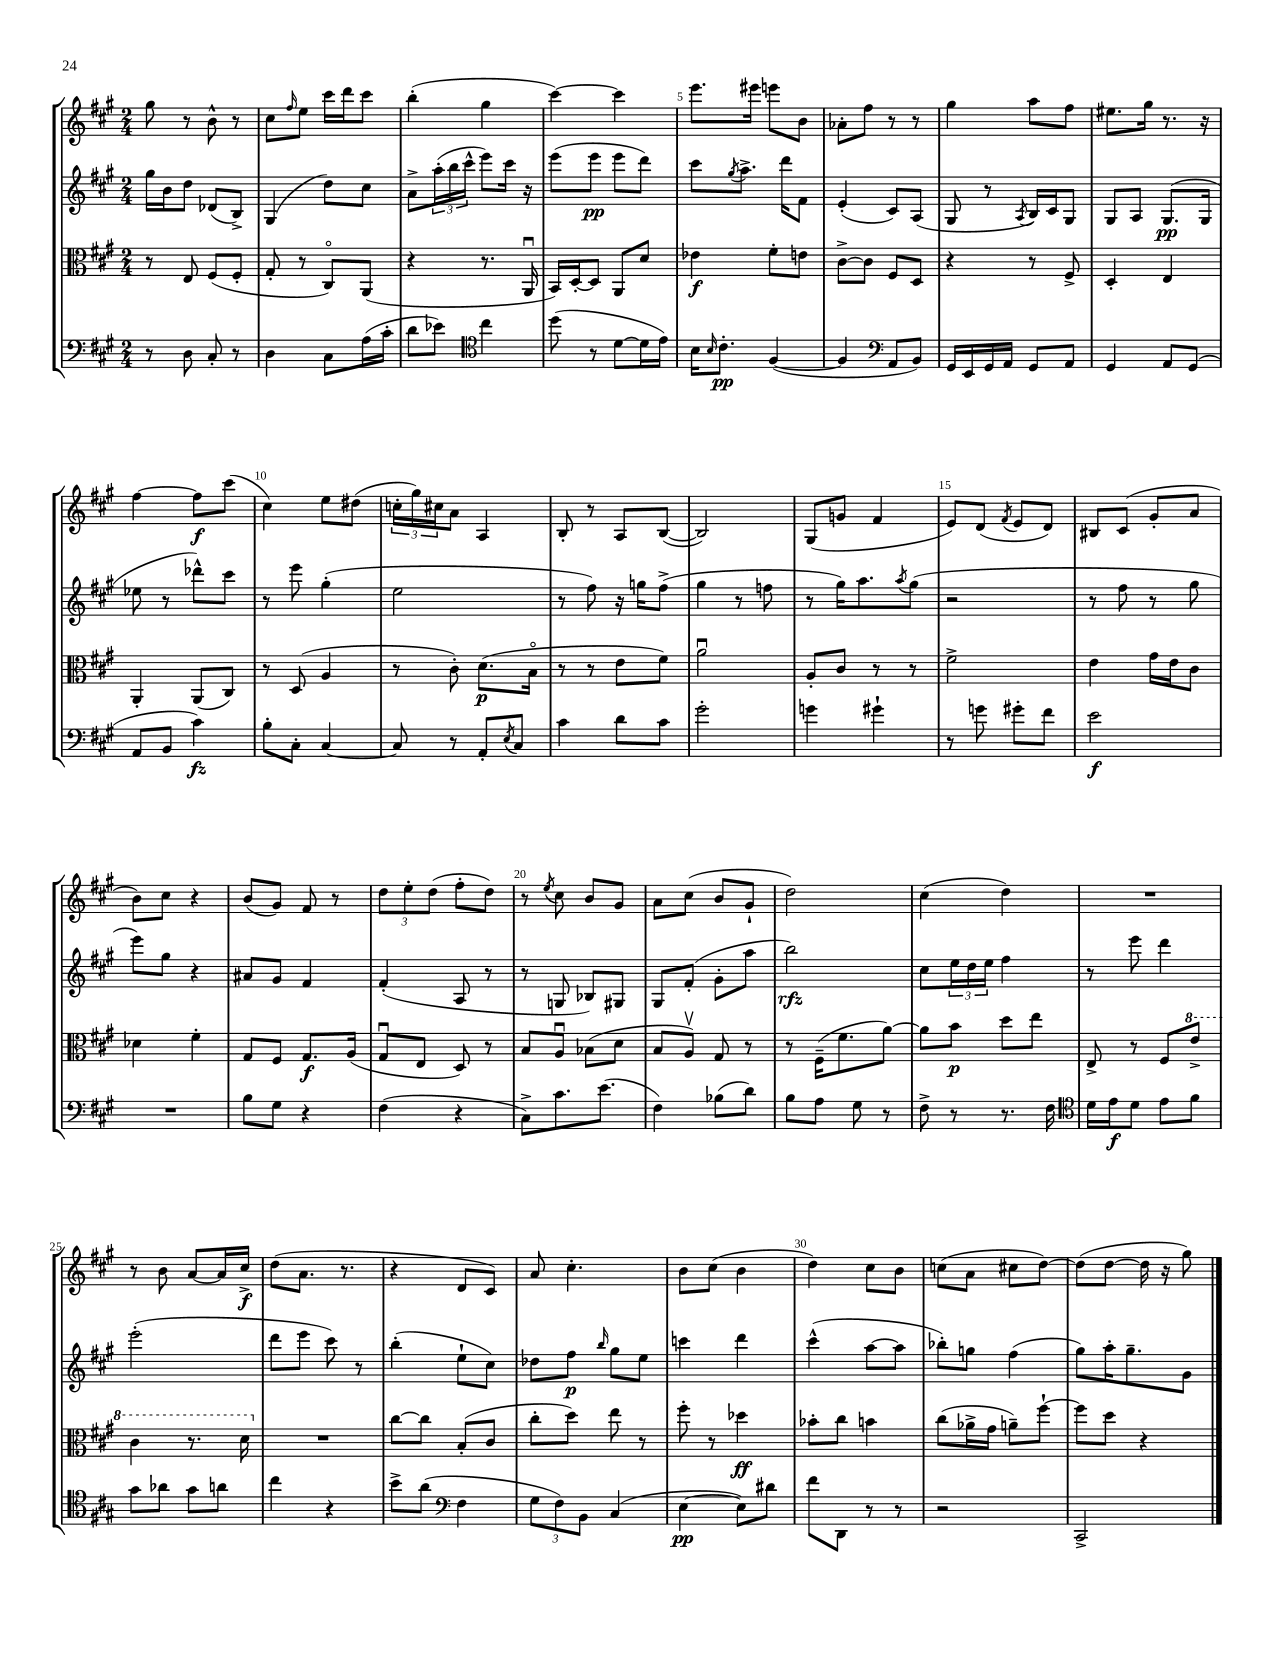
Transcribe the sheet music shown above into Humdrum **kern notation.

**kern	**dynam	**kern	**dynam	**kern	**dynam	**kern	**dynam
*part4	*part4	*part3	*part3	*part2	*part2	*part1	*part1
*staff4	*staff4	*staff3	*staff3	*staff2	*staff2	*staff1	*staff1
*clefF4	*	*clefC3	*	*clefG2	*	*clefG2	*
*k[f#c#g#]	*	*k[f#c#g#]	*	*k[f#c#g#]	*	*k[f#c#g#]	*
*M2/4	*	*M2/4	*	*M2/4	*	*M2/4	*
=1	=1	=1	=1	=1	=1	=1	=1
8r	.	8r	.	16gg#\LL	.	8gg#\	.
.	.	.	.	16b\J	.	.	.
8D\	.	8E/	.	8dd\J	.	8r	.
8C#'/	.	(8F#/L	.	(8d-X/L	.	8b^^\	.
8r	.	8F#'/J	.	8B^/J)	.	8r	.
=2	=2	=2	=2	=2	=2	=2	=2
4D\	.	8G#'/	.	(4G#/	.	8cc#\L	.
.	.	.	.	.	.	16qqff#/	.
.	.	8r	.	.	.	8ee\J	.
8C#\L	.	8C#/L)	.	8dd\L)	.	16ccc#\LL	.
.	.	.	.	.	.	16ddd\J	.
(16A\L	.	(8AA/J	.	8cc#\J	.	8ccc#\J	.
16c#'\JJ	.	.	.	.	.	.	.
=3	=3	=3	=3	=3	=3	=3	=3
8d\L	.	4r	.	8a^\L	.	(4bb'\	.
8e-X\J)	.	.	.	(24aa'\L	.	.	.
.	.	.	.	24bb\	.	.	.
.	.	.	.	24ccc#^^\JJ	.	.	.
*clefC4	*	*	*	*	*	*	*
4cc#\	.	8.r	.	8eee\L)	.	4gg#\	.
.	.	.	.	16ccc#\Jk	.	.	.
.	.	16AAu/	.	16r	.	.	.
=4	=4	=4	=4	=4	=4	=4	=4
(8dd\	.	16BB/LL)	.	(8eee\L	.	[4ccc#\)	.
.	.	[16D'/J	.	.	.	.	.
8r	.	8D/J]	.	8eee\J	pp	.	.
[8d\L	.	8AA/L	.	8eee\L	.	4ccc#\]	.
16d\L]	.	8d/J	.	8ddd\J)	.	.	.
16e\JJ)	.	.	.	.	.	.	.
=5	=5	=5	=5	=5	=5	=5	=5
16B\KL	.	4e-X\	f	8ccc#\L	.	8.eee\L	.
16qqB/	.	.	.	.	.	.	.
8.c#'\J	pp	.	.	.	.	.	.
.	.	.	.	8qgg#/	.	.	.
.	.	.	.	8.aa^\J	.	.	.
.	.	.	.	.	.	16eee#X\Jk	.
([4F#/	.	8f#'\L	.	.	.	8eeen\L	.
.	.	.	.	16ddd\KL	.	.	.
.	.	8en\J	.	8f#\J	.	8b\J	.
=6	=6	=6	=6	=6	=6	=6	=6
4F#/]	.	[8c#^\L	.	(4e'/	.	8a-X'\L	.
.	.	8c#\J]	.	.	.	8ff#\J	.
*clefF4	*	*	*	*	*	*	*
8AA/L	.	8F#/L	.	8c#/L)	.	8r	.
8BB/J)	.	8D/J	.	(8A/J	.	8r	.
=7	=7	=7	=7	=7	=7	=7	=7
16GG#/LL	.	4r	.	8G#/	.	4gg#\	.
16EE/	.	.	.	.	.	.	.
16GG#/	.	.	.	8r	.	.	.
16AA/JJ	.	.	.	.	.	.	.
.	.	.	.	8qA/	.	.	.
8GG#/L	.	8r	.	16B/LL)	.	8aa\L	.
.	.	.	.	16c#/J	.	.	.
8AA/J	.	8F#^/	.	8G#/J	.	8ff#\J	.
=8	=8	=8	=8	=8	=8	=8	=8
4GG#/	.	4D'/	.	8G#/L	.	8.ee#X\L	.
.	.	.	.	8A/J	.	.	.
.	.	.	.	.	.	16gg#\Jk	.
8AA/L	.	4E/	.	(8.G#/L	pp	8.r	.
(8GG#/J	.	.	.	.	.	.	.
.	.	.	.	16G#/Jk	.	16r	.
!!LO:LB:g=z
=9	=9	=9	=9	=9	=9	=9	=9
8AA/L	.	4AA'/	.	8ee-X\	.	[4ff#\	.
8BB/J	.	.	.	8r	.	.	.
4c#\)	fz	(8AA/L	.	8ddd-X^^\L)	.	8ff#\L]	f
.	.	8C#/J)	.	8ccc#\J	.	(8ccc#\J	.
=10	=10	=10	=10	=10	=10	=10	=10
8B'\L	.	8r	.	8r	.	4cc#\)	.
8C#'\J	.	(8D/	.	8eee\	.	.	.
[4C#/	.	4A/	.	(4gg#'\	.	8ee\L	.
.	.	.	.	.	.	(8dd#X\J	.
=11	=11	=11	=11	=11	=11	=11	=11
8C#/]	.	8r	.	2ee\	.	24ccn'\LL	.
.	.	.	.	.	.	24gg#\)	.
.	.	.	.	.	.	24cc#X\J	.
8r	.	8c#'\)	.	.	.	8a\J	.
8AA'/L	.	(8.d\L	p	.	.	4A/	.
8qE/	.	.	.	.	.	.	.
8C#/J	.	.	.	.	.	.	.
.	.	16B\Jk	.	.	.	.	.
=12	=12	=12	=12	=12	=12	=12	=12
4c#\	.	8r	.	8r	.	8B'/	.
.	.	8r	.	8ff#\)	.	8r	.
8d\L	.	8e\L	.	16r	.	8A/L	.
.	.	.	.	16ggn\KL	.	.	.
8c#\J	.	8f#\J)	.	(8ff#^\J	.	([8B/J	.
=13	=13	=13	=13	=13	=13	=13	=13
2g#'\	.	2au\	.	4gg#\	.	2B/])	.
.	.	.	.	8r	.	.	.
.	.	.	.	8ffn\	.	.	.
=14	=14	=14	=14	=14	=14	=14	=14
4gn\	.	8A'/L	.	8r	.	(8G#/L	.
.	.	8c#/J	.	16gg#\KL)	.	8gn/J	.
.	.	.	.	8.aa\	.	.	.
4g#X`\	.	8r	.	.	.	4f#/	.
.	.	.	.	8qaa/	.	.	.
.	.	8r	.	(8gg#\J	.	.	.
=15	=15	=15	=15	=15	=15	=15	=15
8r	.	2f#^\	.	2r	.	8e/L)	.
8gn\	.	.	.	.	.	(8d/J	.
.	.	.	.	.	.	8qf#/	.
8g#X'\L	.	.	.	.	.	8e/L	.
8f#\J	.	.	.	.	.	8d/J)	.
=16	=16	=16	=16	=16	=16	=16	=16
2e\	f	4e\	.	8r	.	8B#X/L	.
.	.	.	.	8ff#\	.	(8c#/J	.
.	.	16g#\LL	.	8r	.	8g#'/L	.
.	.	16e\J	.	.	.	.	.
.	.	8c#\J	.	8gg#\	.	8a/J	.
!!LO:LB:g=z
=17	=17	=17	=17	=17	=17	=17	=17
2r	.	4d-X\	.	8eee\L)	.	8b\L)	.
.	.	.	.	8gg#\J	.	8cc#\J	.
.	.	4f#'\	.	4r	.	4r	.
=18	=18	=18	=18	=18	=18	=18	=18
8B\L	.	8G#/L	.	8a#X/L	.	(8b/L	.
8G#\J	.	8F#/J	.	8g#/J	.	8g#/J)	.
4r	.	8.G#/L	f	4f#/	.	8f#/	.
.	.	.	.	.	.	8r	.
.	.	(16A/Jk	.	.	.	.	.
=19	=19	=19	=19	=19	=19	=19	=19
(4F#\	.	8G#u/L	.	(4f#'/	.	12dd\L	.
.	.	.	.	.	.	12ee'\	.
.	.	8E/J	.	.	.	.	.
.	.	.	.	.	.	(12dd\J	.
4r	.	8D/)	.	8A/	.	8ff#'\L	.
.	.	8r	.	8r	.	8dd\J)	.
=20	=20	=20	=20	=20	=20	=20	=20
8C#^\L)	.	8B/L	.	8r	.	8r	.
.	.	.	.	.	.	8qee/	.
8.c#\	.	8Au/J	.	8Gn/	.	8cc#\	.
.	.	(8B-X\L	.	8B-X/L)	.	8b/L	.
(8.e\J	.	.	.	.	.	.	.
.	.	8d\J	.	8G#X/J	.	8g#/J	.
=21	=21	=21	=21	=21	=21	=21	=21
4F#\)	.	8B/L	.	8G#/L	.	8a\L	.
.	.	8Av/J)	.	(8f#'/J	.	(8cc#\J	.
(8B-X\L	.	8G#/	.	8g#'\L	.	8b/L	.
8d\J)	.	8r	.	8aa\J	.	8g#`/J	.
=22	=22	=22	=22	=22	=22	=22	=22
8B\L	.	8r	.	2bb\)	rfz	2dd\)	.
8A\J	.	(16F#~\KL	.	.	.	.	.
.	.	8.f#\	.	.	.	.	.
8G#\	.	.	.	.	.	.	.
8r	.	[8a\J)	.	.	.	.	.
=23	=23	=23	=23	=23	=23	=23	=23
8F#^\	.	8a\L]	.	8cc#\L	.	(4cc#\	.
8r	.	8b\J	p	24ee\L	.	.	.
.	.	.	.	24dd\	.	.	.
.	.	.	.	24ee\JJ	.	.	.
8.r	.	8dd\L	.	4ff#\	.	4dd\)	.
.	.	8ee\J	.	.	.	.	.
16F#\	.	.	.	.	.	.	.
=24	=24	=24	=24	=24	=24	=24	=24
*clefC4	*	*	*	*	*	*	*
16d\LL	.	8E^/	.	8r	.	2r	.
16e\J	f	.	.	.	.	.	.
8d\J	.	8r	.	8eee\	.	.	.
8e\L	.	8F#/L	.	4ddd\	.	.	.
*	*	*8va	*	*	*	*	*
8f#\J	.	8ee^/J	.	.	.	.	.
!!LO:LB:g=z
=25	=25	=25	=25	=25	=25	=25	=25
8g#\L	.	4cc#\	.	(2eee'\	.	8r	.
8a-X\J	.	.	.	.	.	8b\	.
8g#\L	.	8.r	.	.	.	[8a/L	.
8an\J	.	.	.	.	.	16a/L]	.
.	.	16dd\	.	.	.	16cc#^/JJ	f
=26	=26	=26	=26	=26	=26	=26	=26
*	*	*X8va	*	*	*	*	*
4cc#\	.	2r	.	8ddd\L	.	(8dd\L	.
.	.	.	.	8eee\J	.	8.a\J	.
4r	.	.	.	8ccc#\)	.	.	.
.	.	.	.	.	.	8.r	.
.	.	.	.	8r	.	.	.
=27	=27	=27	=27	=27	=27	=27	=27
8b^\L	.	[8cc#\L	.	(4bb'\	.	4r	.
(8a\J	.	8cc#\J]	.	.	.	.	.
*clefF4	*	*	*	*	*	*	*
4F#\	.	(8B'/L	.	8ee`\L	.	8d/L	.
.	.	8c#/J	.	8cc#\J)	.	8c#/J)	.
=28	=28	=28	=28	=28	=28	=28	=28
12G#\L	.	8cc#'\L	.	8dd-X\L	.	8a/	.
12F#\)	.	.	.	.	.	.	.
.	.	8dd\J)	.	8ff#\J	p	4.cc#'\	.
12BB\J	.	.	.	.	.	.	.
.	.	.	.	16qqbb/	.	.	.
(4C#/	.	8ee\	.	8gg#\L	.	.	.
.	.	8r	.	8ee\J	.	.	.
=29	=29	=29	=29	=29	=29	=29	=29
[4E\	pp	8ff#'\	.	4cccn\	.	8b\L	.
.	.	8r	.	.	.	(8cc#\J	.
8E\L])	.	4dd-X\	ff	4ddd\	.	4b\	.
8d#X\J	.	.	.	.	.	.	.
=30	=30	=30	=30	=30	=30	=30	=30
8f#\L	.	8b-X'\L	.	(4ccc#^^\	.	4dd\)	.
8DD\J	.	8cc#\J	.	.	.	.	.
8r	.	4bn\	.	[8aa\L	.	8cc#\L	.
8r	.	.	.	8aa\J]	.	8b\J	.
=31	=31	=31	=31	=31	=31	=31	=31
2r	.	(8cc#\L	.	8bb-X'\L)	.	(8ccn\L	.
.	.	16a-X^\L	.	8ggn\J	.	8a\J	.
.	.	16g#\JJ	.	.	.	.	.
.	.	8an~\L)	.	(4ff#\	.	8cc#X\L	.
.	.	[8ff#`\J	.	.	.	[8dd\J)	.
=32	=32	=32	=32	=32	=32	=32	=32
2CC#^/	.	8ff#\L]	.	8gg#\L)	.	(8dd\L]	.
.	.	8dd\J	.	16aa'\K	.	[8dd\J	.
.	.	.	.	8.gg#~\	.	.	.
.	.	4r	.	.	.	16dd\]	.
.	.	.	.	.	.	16r	.
.	.	.	.	8g#\J	.	8gg#\)	.
==	==	==	==	==	==	==	==
*-	*-	*-	*-	*-	*-	*-	*-
